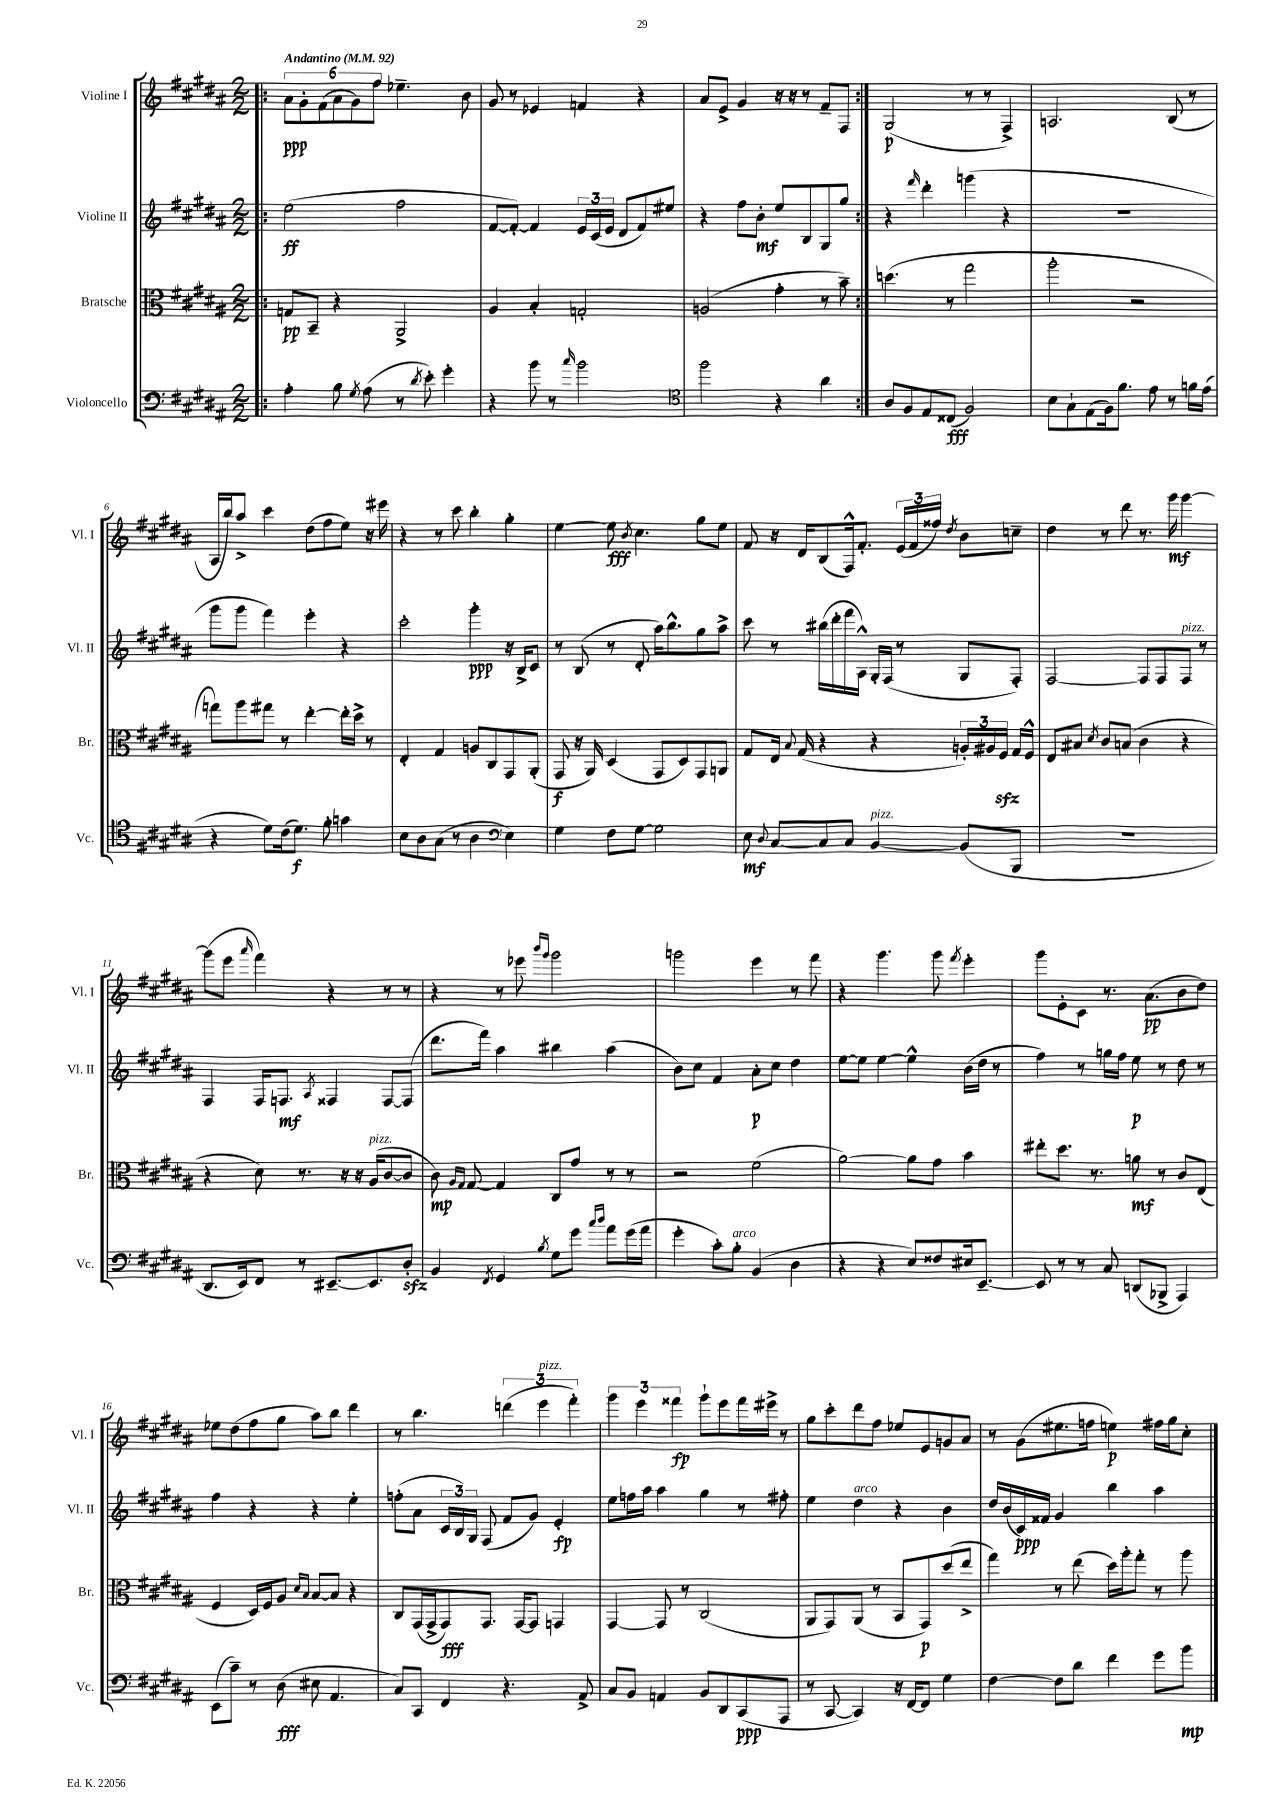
<<
\new StaffGroup <<
\new Staff = "s0" \with { instrumentName = "Violine I" shortInstrumentName = "Vl. I" } {
    \clef treble \key b \major \numericTimeSignature \time 2/2 \tempo "Andantino" 4 = 92
    \autoBeamOff \repeat volta 2 { \bar ".|:" \tuplet 6/4 { ais'8[\ppp gis'8-. fis'8( ais'8 gis'8) fis''8] } ees''4.-- b'8 |
    gis'8 r8 ees'4 f'4 r4 |
    ais'8[ e'8]-> gis'4 r16 r16 r8 fis'8[-- fis8] | }
    gis2\p( r8 r8 fis4->) |
    a2. b8( r8 |
    ais16[ b''16) ais''8]-> cis'''4 dis''8[( fis''8 e''8]) r16 eis'''16 |
    r4 r8 cis'''8 b''4-. gis''4-. |
    e''4~ e''8\fff \acciaccatura { b'8 } cis''4. gis''8[ e''8] |
    fis'8 r16 dis'16[ b8( fis16-^) fis'8.]-. \tuplet 3/2 { e'16[( fis'16 fisis''16]) } \acciaccatura { dis''8 } b'8[ c''8]-- |
    dis''4 r8 dis'''8 r8. gis'''16\mf gis'''4~ |
    gis'''8[( e'''8] \grace { ais'''16 } fis'''4) r4 r8 r8 |
    r4 r8 ees'''8 \grace { b'''16[ gis'''16] } gis'''2 |
    g'''2 e'''4 r8 fis'''8 |
    r4 gis'''4. gis'''8 \acciaccatura { fis'''8 } e'''4-. |
    gis'''8[ e'8-. cis'8] r8. ais'8.[\pp( b'8 dis''8]) |
    ees''8[ dis''8( fis''8 gis''8] ais''8[) b''8] dis'''4 |
    r8 b''4. \tuplet 3/2 { d'''4( e'''4^\markup { \italic "pizz." } fis'''4-.) } |
    \tuplet 3/2 { gis'''4 e'''4 fisis'''4\fp } gis'''8[-! e'''8 fisis'''16 eis'''16]-> r8 |
    gis''8[ cis'''8-. dis'''8 fis''8] ees''8[ e'8 g'8 ais'8] |
    r8 gis'8[( eis''8. f''16] e''4\p) fis''16[ gis''16 cis''8]-. \bar "|." |
}
\new Staff = "s1" \with { instrumentName = "Violine II" shortInstrumentName = "Vl. II" } {
    \clef treble \key b \major \numericTimeSignature \time 2/2
    \autoBeamOff \repeat volta 2 { \bar ".|:" e''2\ff( fis''2 |
    fis'8[~ fis'8]~-.) fis'4 \tuplet 3/2 { e'16[ cis'16( e'16] } dis'8[ fis'8) eis''8] |
    r4 fis''8[ b'8]-.\mf e''8[ b8 gis8 gis''8] | }
    r4 \grace { fis'''16 } dis'''4-. g'''4( r4 |
    R1 |
    gis'''8[ gis'''8] fis'''4) e'''4-. r4 |
    cis'''2-. gis'''4-.\ppp r16 b16[-> cis'8] |
    r8 b8( r8 dis'8-. ais''16[) b''8.-^ gis''8 ais''8]-> |
    cis'''8 r8 bis''16[( dis'''16-. fis'''16 ais16]-^) gis16[-. fis16]( r8 gis8[ fis8]-.) |
    fis2~ fis8[ fis8 fis8]^\markup { \italic "pizz." } r8 |
    fis4 fis16[ f8.]\mf \acciaccatura { ais8 } fisis4 fisis8[~ fisis8]( |
    dis'''8.[ fis'''16]) ais''4 bis''4 ais''4( |
    b'8[) cis''8] fis'4 ais'8[-.\p cis''8] dis''4 |
    e''8[~ e''8] e''4~ e''4-^ b'16[( dis''16] r8 |
    fis''4) r8 g''16[ fis''16] e''8\p r8 dis''8 r8 |
    fis''4 r4 r4 e''4-. |
    f''8[-.( ais'8] \tuplet 3/2 { cis'16[ b16) gis16] } fis8( fis'8[ gis'8]) e'4-.\fp |
    e''8[ f''16 ais''16] ais''4 gis''4 r8 fis''8-. |
    e''4 dis''4^\markup { \italic "arco" } r4 b'4 |
    dis''16[ b'16( cis'16\ppp) fisis'16] gis'4 b''4 ais''4 \bar "|." |
}
\new Staff = "s2" \with { instrumentName = "Bratsche" shortInstrumentName = "Br." } {
    \clef alto \key b \major \numericTimeSignature \time 2/2
    \autoBeamOff \repeat volta 2 { \bar ".|:" g8[\pp b,8]-- r4 ais,2-> |
    ais4 b4-. g2-. |
    a2( gis'4-. r8 b'8--) | }
    d''4.( r8 gis''2 |
    ais''2-. r2 |
    g''8[) ais''8 gis''8] r8 e''4~-. e''16[-. dis''16]-> r8 |
    e4-. gis4 a8[ cis8 gis,8 ais,8]-.( |
    gis,8\f r16 ais,16) dis4( gis,8[ dis8) gis,8 a,8] |
    gis8[ e16] \appoggiatura { b8 } gis16( r4 r4 \tuplet 3/2 { a16[-.) ais16 fis16]\sfz } gis16[ fis16]-^ |
    e8[ bis8] \acciaccatura { dis'8 } cis'8[ b8]( cis'4 r4 |
    r4 dis'8) r8. r16 r16 ais16[^\markup { \italic "pizz." }( cis'8~ cis'8] |
    cis'8\mp) \grace { ais16[ gis16] } gis8~ gis4 cis8[ gis'8] r8 r8 |
    r2 fis'2( |
    ais'2~) ais'8[ gis'8] b'4 |
    eis''8[-. dis''8.] r8. a'8\mf r8 cis'8[ e8]( |
    fis4 dis16[) fis16 ais8] \grace { dis'16[ b16] } b8[~ b8] r4 |
    cis8[ gis,16( gis,16-> gis,8\fff) gis,8.] gis,16[~ gis,8] g,4 |
    gis,4~ gis,8 r8 cis2( |
    ais,8[ gis,8) ais,8]( r8 b,8[ gis,8\p) dis''8( e''8]-> |
    gis''4) r8 e''8( dis''16[) ais''16-. gis''8]-. r8 ais''8 \bar "|." |
}
\new Staff = "s3" \with { instrumentName = "Violoncello" shortInstrumentName = "Vc." } {
    \clef bass \key b \major \numericTimeSignature \time 2/2
    \autoBeamOff \repeat volta 2 { \bar ".|:" ais4-. b8 \acciaccatura { gis8 } ais8( r8 \acciaccatura { dis'8 } e'8-.) gis'4-. |
    r4 b'8 r8 \grace { cis''16 } b'2 |
    \clef tenor fis''2 r4 ais'4 | }
    ais8[ fis8 e8 cisis8]\fff( fis2) |
    b8[ gis8-! e8( fis16) fis'8.] e'8 r8 f'16[ e'16]( |
    r4 dis'8[) cis'16( dis'8.]\f) fis'8-. g'4 |
    b8[ ais8 gis8]( r8 ais4 \clef bass e4) |
    gis4 fis8[ gis8]~ gis2 |
    e8\mf \appoggiatura { dis8 } cis8[~ cis8 cis8] b,4~^\markup { \italic "pizz." } b,8[( b,,8] |
    R1 |
    dis,8.[ e,16) fis,8] r8 eis,8.[~-- eis,8. dis8]-.\sfz |
    b,4 \acciaccatura { fis,8 } gis,4 \acciaccatura { b8 } gis8[ gis'8] \grace { cis''16[ dis''16] } ais'8[ gis'16( ais'16] |
    gis'4-. cis'8[-.) b8]-.^\markup { \italic "arco" } b,4( dis4 |
    r4 r4 e8[) fisis8 eis16 e,8.]~-- |
    e,8 r8 r8 cis8 d,8[( bes,,8]-> ais,,4) |
    e,8[( cis'8]--) r8 dis8\fff( eis8 ais,4. |
    cis8[) cis,8] fis,4 r4. ais,8-> |
    cis8[ b,8] a,4 b,8[ dis,8 cis,8\ppp( ais,,8] |
    r8 cis,8~ cis,4) r16 fis,16[~ fis,8] gis4 |
    fis4~ fis8[ dis'8] fis'4 gis'8[ b'8]\mp \bar "|." |
}
>>
>>
